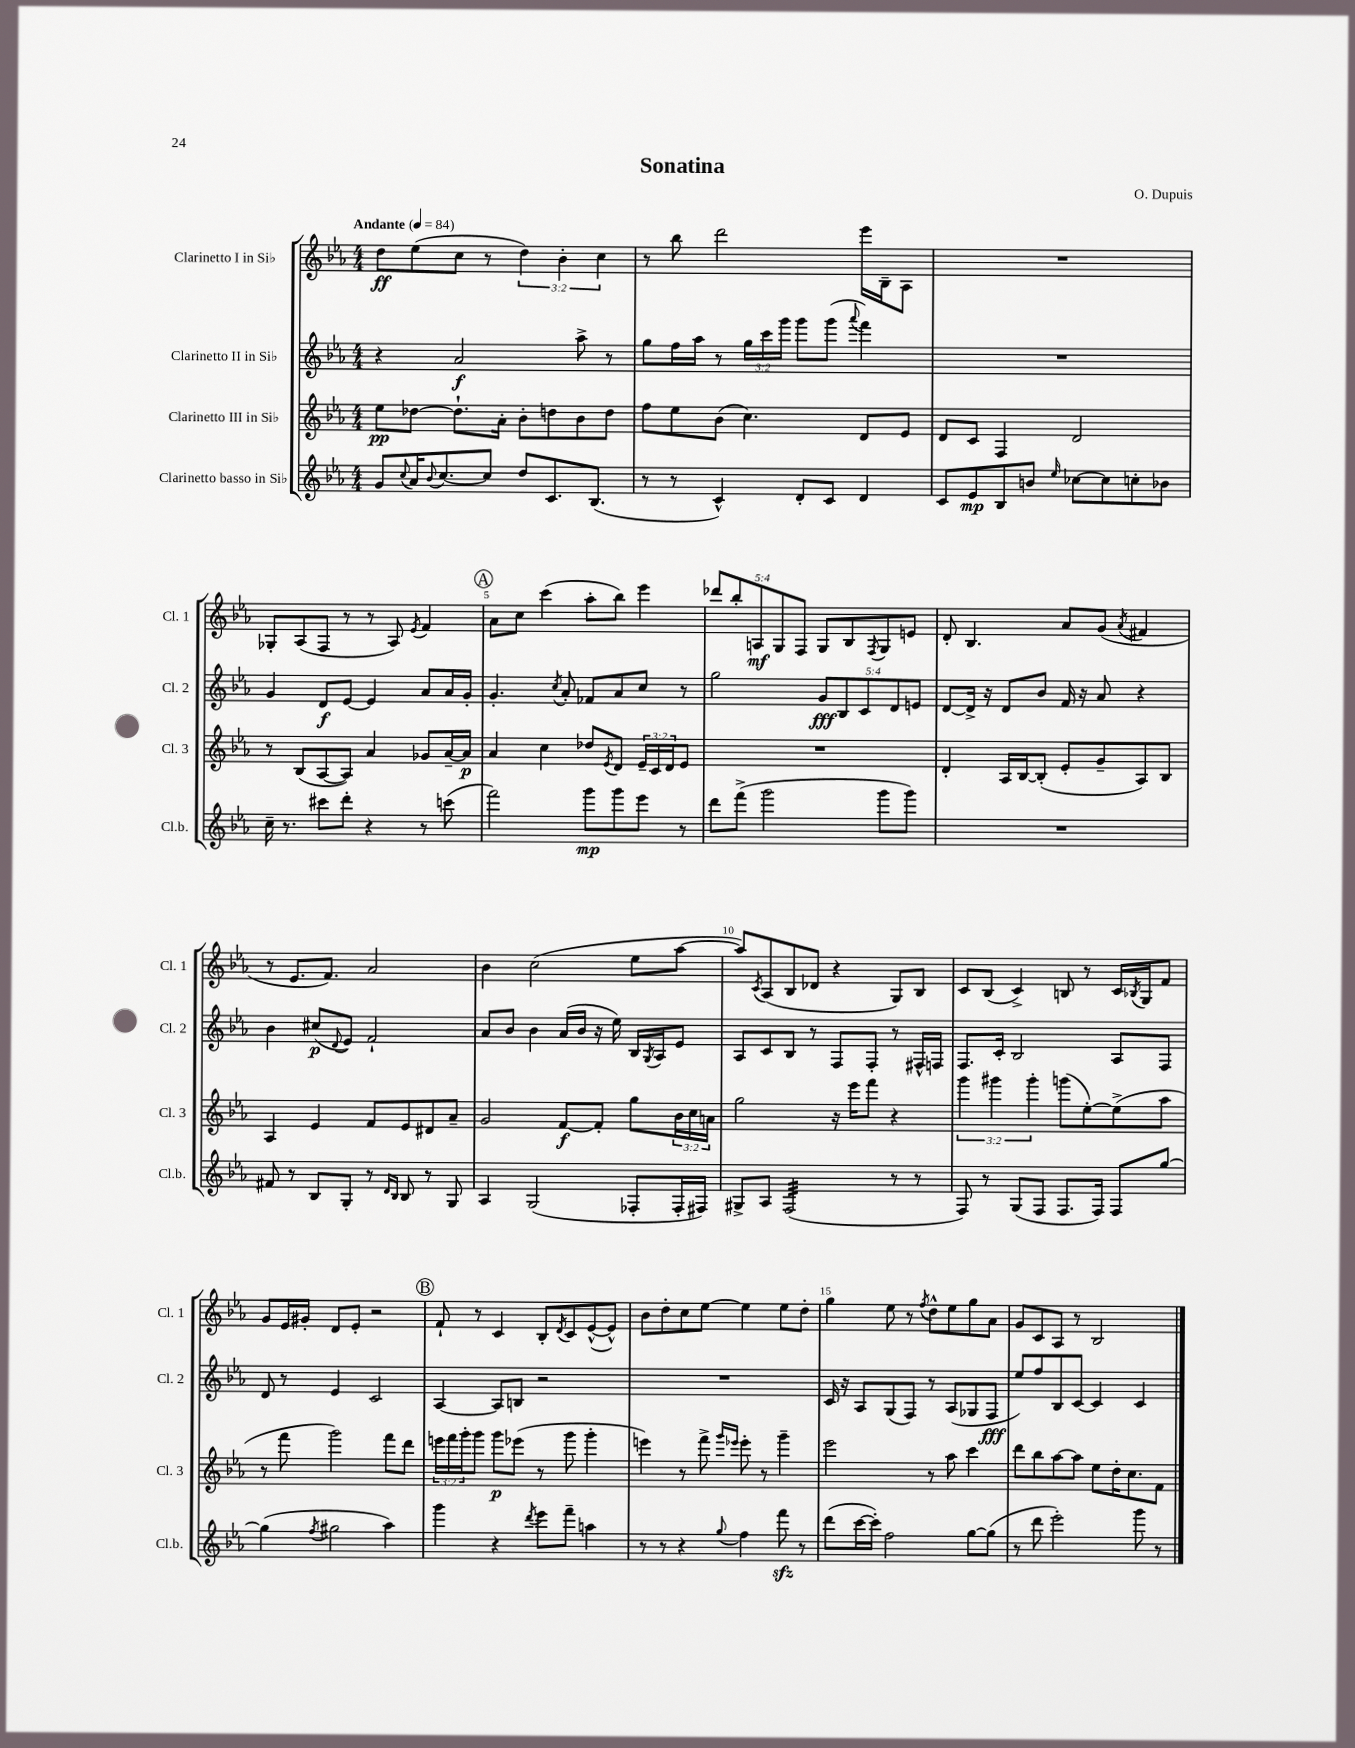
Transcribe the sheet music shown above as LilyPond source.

\header { title = "Sonatina" composer = "O. Dupuis" }
<<
\new StaffGroup <<
\new Staff = "s0" \with { instrumentName = "Clarinetto I in Sib" shortInstrumentName = "Cl. 1" } {
    \clef treble \key ees \major \numericTimeSignature \time 4/4 \override Staff.TupletNumber.text = #tuplet-number::calc-fraction-text \tempo "Andante" 4 = 84
    d''8\ff ees''8( c''8 r8 \tuplet 3/2 { d''4) bes'4-. c''4 } |
    r8 bes''8 d'''2 ees'''16 bes16-- aes8 |
    R1 |
    ges8-. aes8( f8 r8 r8 aes8) \acciaccatura { ees'8 } f'4 |
    \mark \markup { \circle "A" } aes'8 c''8 c'''4( aes''8-. bes''8) ees'''4 |
    \tuplet 5/4 { des'''8 bes''8-. a8\mf g8 f8 } g8 bes8 \acciaccatura { f8 } g8 e'8 |
    d'8-. bes4. aes'8 g'8( \acciaccatura { aes'8 } fis'4 |
    r8 ees'8. f'8.) aes'2 |
    bes'4 c''2( ees''8 aes''8~ |
    aes''8) \acciaccatura { c'8 } aes8( bes8 des'8 r4 g8) bes8 |
    c'8 bes8( c'4->) b8 r8 c'16 \acciaccatura { bes8 } g16 f'8 |
    g'8 ees'16 gis'16-. d'8 ees'8-. r2 |
    \mark \markup { \circle "B" } f'8-! r8 c'4 bes8-. \acciaccatura { d'8 } c'8 ees'8~-^( ees'8-^) |
    bes'8 d''8-. c''8 ees''8~ ees''4 ees''8 d''8-. |
    g''4 ees''8 r8 \acciaccatura { f''8 } d''8-^ ees''8 g''8 aes'8 |
    g'8 c'8 aes8 r8 bes2 \bar "|." |
}
\new Staff = "s1" \with { instrumentName = "Clarinetto II in Sib" shortInstrumentName = "Cl. 2" } {
    \clef treble \key ees \major \numericTimeSignature \time 4/4 \override Staff.TupletNumber.text = #tuplet-number::calc-fraction-text
    r4 aes'2\f aes''8-> r8 |
    g''8 f''16 aes''16 r8 \tuplet 3/2 { g''16 c'''16 g'''16 } g'''8 g'''8( \appoggiatura { aes'''8 } f'''4) |
    R1 |
    g'4 d'8\f ees'8~ ees'4 aes'8 aes'16 g'16-. |
    \mark \markup { \circle "A" } g'4.-. \acciaccatura { c''8 } aes'8-. fes'8 aes'8 c''8 r8 |
    g''2 \tuplet 5/4 { g'8\fff bes8 c'8 d'8 e'8 } |
    d'8~ d'16-> r16 d'8 bes'8 f'16 r16 aes'8 r4 |
    bes'4 cis''8\p( \appoggiatura { d'8 } ees'8) f'2-! |
    aes'8 bes'8 bes'4 aes'16( bes'16 r16 ees''16) bes16 \acciaccatura { g8 } aes16 ees'8 |
    aes8 c'8 bes8 r8 f8 f8-. r8 fis16-^ f16 |
    f8. c'16-. bes2 aes8 f8 |
    d'8 r8 ees'4 c'2 |
    \mark \markup { \circle "B" } aes4~ aes8 b8 r2 |
    R1 |
    c'16 r16 aes8 g8( f8) r8 aes8( ges8 f8\fff |
    ees''8) f''8 bes8 c'8~ c'4 c'4 \bar "|." |
}
\new Staff = "s2" \with { instrumentName = "Clarinetto III in Sib" shortInstrumentName = "Cl. 3" } {
    \clef treble \key ees \major \numericTimeSignature \time 4/4 \override Staff.TupletNumber.text = #tuplet-number::calc-fraction-text
    ees''8\pp des''8~ des''8.-! aes'16-. bes'8-. d''8 bes'8 d''8 |
    f''8 ees''8 bes'8( c''4.) d'8 ees'8 |
    d'8 c'8 f4 d'2 |
    r8 bes8( aes8~ aes8) aes'4 ges'8 aes'16~-- aes'16\p |
    \mark \markup { \circle "A" } aes'4 c''4 des''8 \acciaccatura { ees'8 } d'8 \tuplet 3/2 { ees'16-- c'16 d'16 } ees'8 |
    R1 |
    d'4-. aes16 bes16~ bes8-.( ees'8-. g'8-- aes8) bes8 |
    aes4 ees'4 f'8 ees'8 dis'8 aes'8-- |
    g'2 f'8~\f f'8-. g''8 \tuplet 3/2 { bes'16 c''16 a'16 } |
    g''2 r16 ees'''16 f'''8 r4 |
    \tuplet 3/2 { g'''4 gis'''4 gis'''4-. } g'''8( ees''8~-.) ees''8->( aes''8 |
    r8 f'''8 g'''2) f'''8 d'''8 |
    \mark \markup { \circle "B" } \tuplet 3/2 { e'''16 f'''16 g'''16-. } g'''8 g'''8\p ees'''8( r8 g'''8 g'''4-. |
    e'''4) r8 f'''8-> \grace { g'''16 ees'''16 } ees'''8-. r8 g'''4-- |
    ees'''2 r8 aes''8 c'''4 |
    d'''8 bes''8 aes''8~ aes''8 ees''8 d''16-. c''8. f'8 \bar "|." |
}
\new Staff = "s3" \with { instrumentName = "Clarinetto basso in Sib" shortInstrumentName = "Cl.b." } {
    \clef treble \key ees \major \numericTimeSignature \time 4/4
    g'8 \appoggiatura { c''8 } aes'16 \appoggiatura { bes'8 } c''8.~ c''8 d''8 c'8. bes8.( |
    r8 r8 c'4-^) d'8-. c'8 d'4 |
    c'8 ees'8\mp bes8 b'8 \grace { ees''16 } ces''8~ ces''8 c''8-. bes'8 |
    c''16-- r8. cis'''8 d'''8-. r4 r8 c'''8( |
    \mark \markup { \circle "A" } f'''2) g'''8\mp g'''8 ees'''8 r8 |
    d'''8 f'''8->( g'''2 g'''8 g'''8) |
    R1 |
    fis'8 r8 bes8 g8-. r8 \grace { d'16 bes16 } bes8 r8 g8 |
    aes4 g2( fes8-. fes16-. fis16) |
    gis8-> aes8 f2:32( r8 r8 |
    f8) r8 g8( f8 f8. f16) f8 g''8~ |
    g''4( \acciaccatura { f''8 } gis''2 aes''4) |
    \mark \markup { \circle "B" } g'''4 r4 \acciaccatura { d'''8 } ees'''8 f'''8-- a''4 |
    r8 r8 r4 \appoggiatura { g''8 } f''4 f'''8\sfz r8 |
    d'''8( c'''16~ c'''16-.) f''2 g''8~ g''8( |
    r8 d'''8 ees'''2-.) g'''8 r8 \bar "|." |
}
>>
>>
\layout { \context { \Score \override BarNumber.break-visibility = ##(#f #t #t) barNumberVisibility = #(every-nth-bar-number-visible 5) } }
